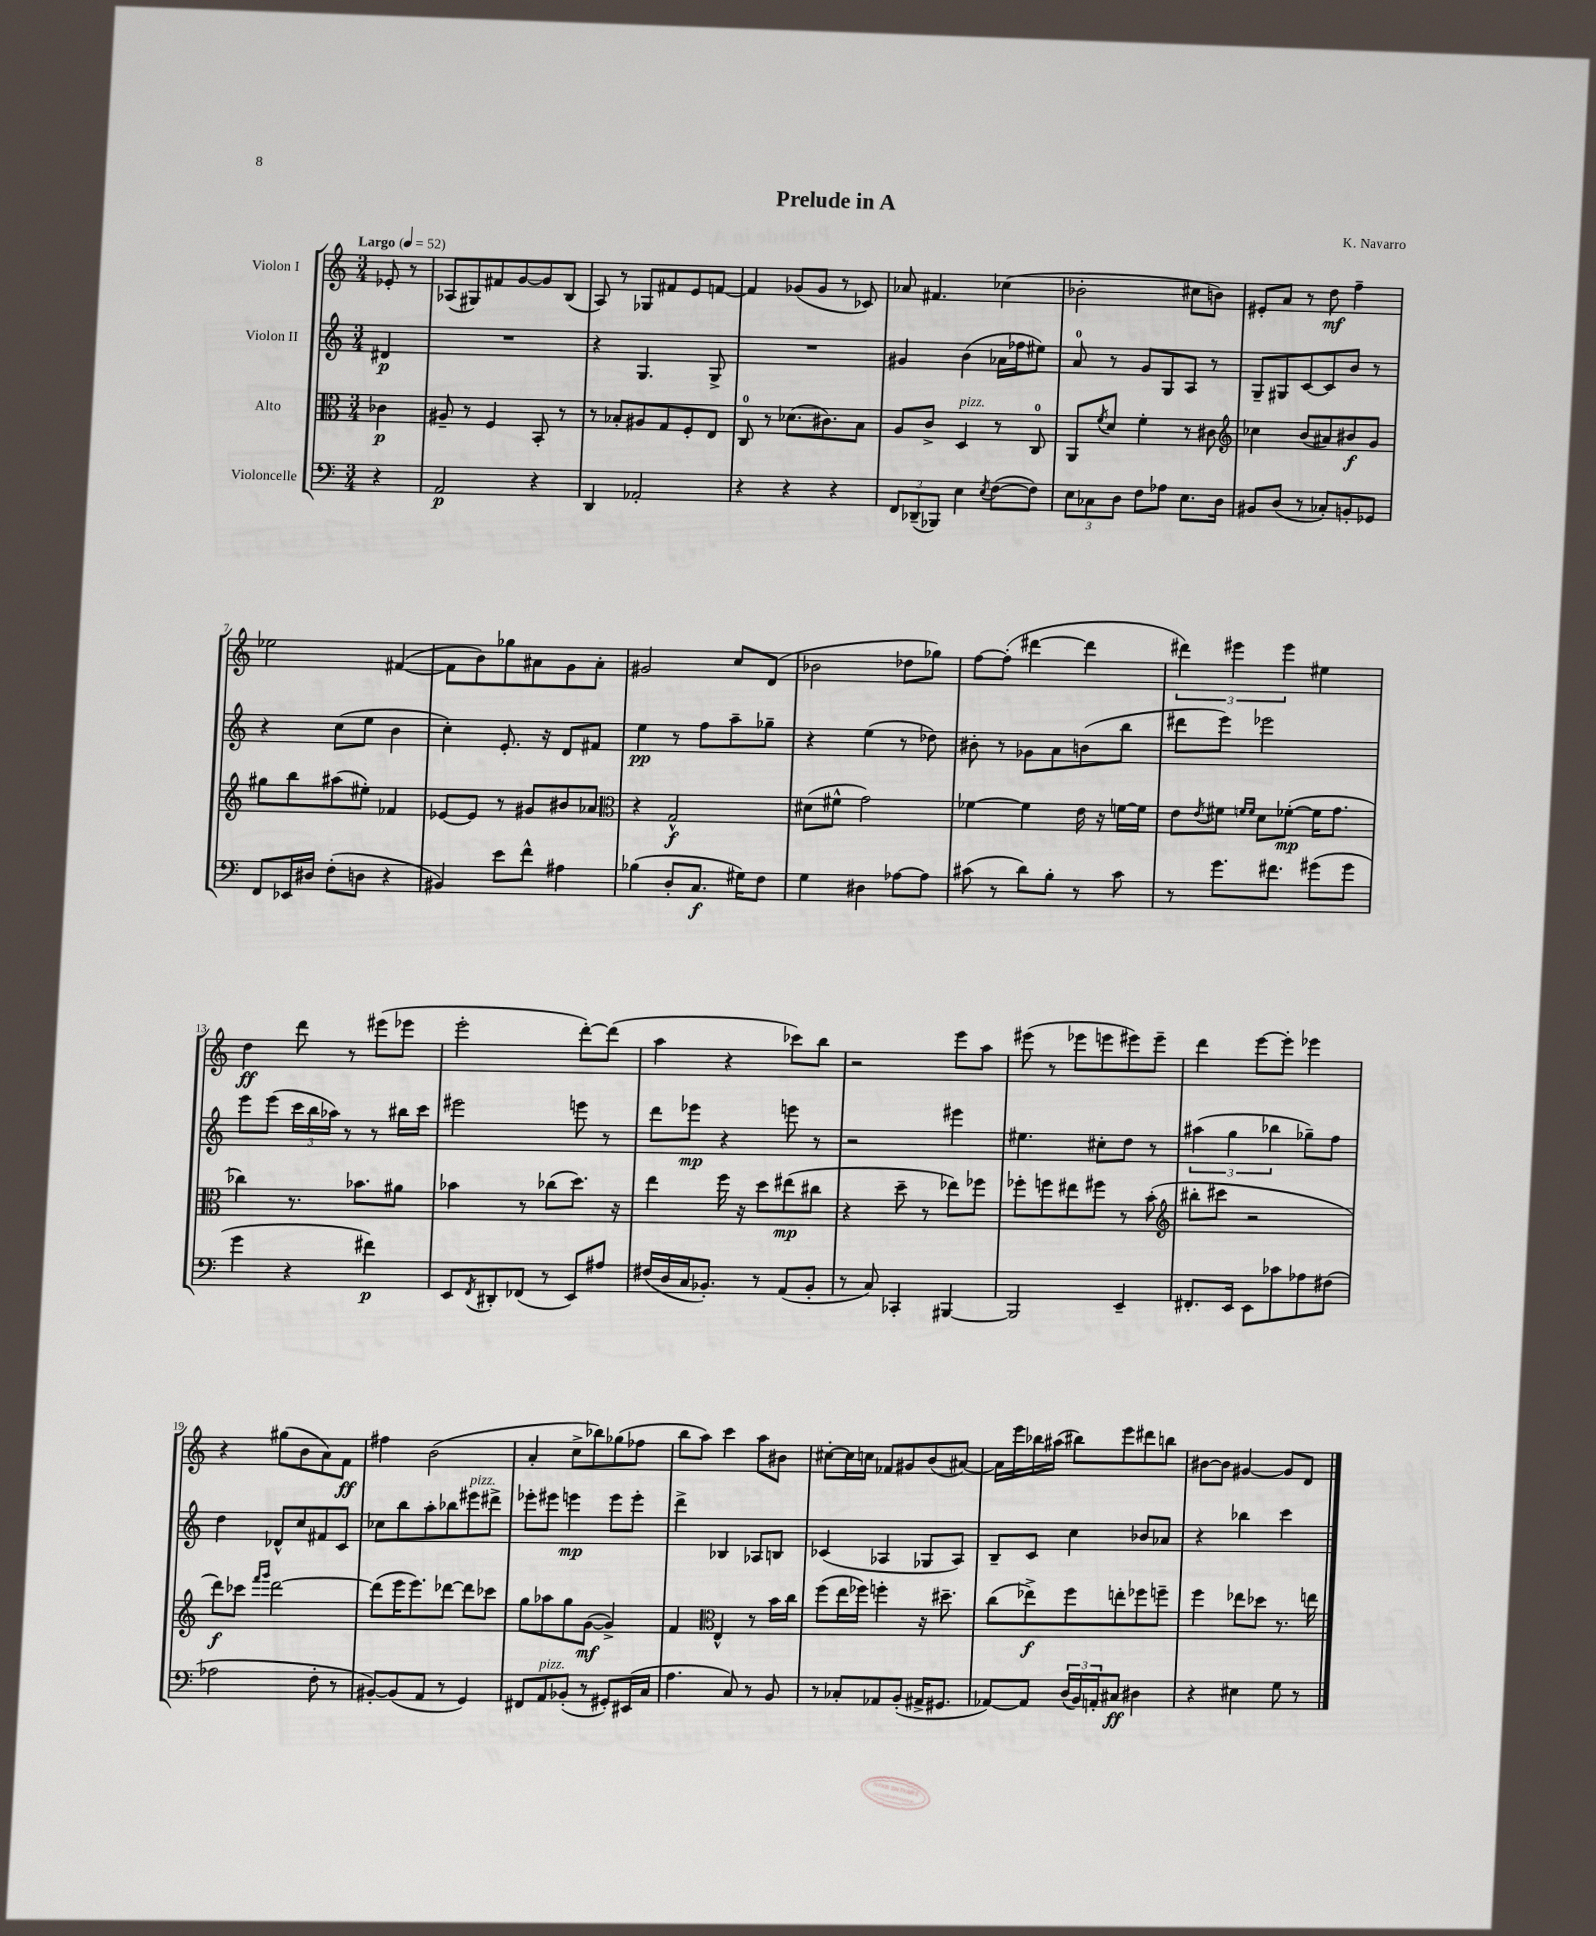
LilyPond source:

\header { title = "Prelude in A" composer = "K. Navarro" }
<<
\new StaffGroup <<
\new Staff = "s0" \with { instrumentName = "Violon I" } {
    \clef treble \key c \major \numericTimeSignature \time 3/4 \partial 4 \tempo "Largo" 4 = 52
    ees'8-. r8 |
    aes8( gis8) fis'8 g'8~ g'8 b8( |
    a8) r8 ges8 fis'8 e'8 f'8~ |
    f'4 ges'8( ges'8 r8 ces'8) |
    aes'8 fis'4. ces''4( |
    bes'2-. cis''8 b'8) |
    eis'8-. a'8 r8 d''8\mf f''4-- |
    ees''2 fis'4~( |
    fis'8 b'8) ges''8 ais'8 g'8 ais'8-. |
    gis'2 c''8 d'8( |
    bes'2 des''8 ges''8) |
    f''8~ f''8-.( dis'''4~ dis'''4 |
    \tuplet 3/2 { dis'''4) eis'''4 eis'''4 } eis''4 |
    d''4\ff d'''8 r8 eis'''8( ees'''8 |
    e'''2-. d'''8~-.) d'''8( |
    a''4 r4 ces'''8) b''8 |
    r2 e'''8 a''8 |
    eis'''8( r8 ees'''8 e'''8 eis'''8) eis'''8-- |
    d'''4 e'''8~ e'''8-. ees'''4 |
    r4 gis''8( b'8 a'8) f'8\ff |
    fis''4 b'2( |
    a'4-. c''8-> bes''8) ges''8( fes''8 |
    b''8 a''8) c'''4 a''8 bis'8 |
    cis''8~-. cis''16 c''16 fes'8 gis'8 b'8( ais'8~) |
    ais'16 e'''16 bes''16 ais''16( bis''8) e'''8 dis'''8 b''8 |
    bis'8~ bis'8 gis'4~ gis'8 d'8 \bar "|." |
}
\new Staff = "s1" \with { instrumentName = "Violon II" } {
    \clef treble \key c \major \numericTimeSignature \time 3/4 \partial 4
    dis'4\p |
    R2. |
    r4 g4. g8-> |
    R2. |
    gis'4 b'4( aes'16 fes''16 eis''8) |
    a'8-0 r8 g'8 g8 a8 r8 |
    g8-- gis8 c'8~ c'8 b'8 r8 |
    r4 c''8( e''8 b'4 |
    c''4-.) e'8.-. r16 d'8 fis'8 |
    e''4\pp r8 f''8 a''8-- ges''8-- |
    r4 e''4( r8 des''8) |
    bis'8-. r8 ges'8 a'8 b'8( b''8 |
    dis'''8 e'''8) ees'''2 |
    e'''8 e'''8( \tuplet 3/2 { c'''16 b''16 aes''16) } r8 r8 bis''16 c'''16 |
    eis'''2 e'''8 r8 |
    d'''8 ees'''8\mp r4 e'''8 r8 |
    r2 eis'''4 |
    eis''4. cis''8-. d''8 r8 |
    \tuplet 3/2 { ais''4( g''4 bes''4 } ges''8--) f''8 |
    d''4 des'8-^ c''8 fis'8 c'8 |
    ces''8 b''8 a''8-. bes''8 eis'''8^\markup { \italic "pizz." } dis'''8-> |
    ees'''8-. eis'''8 e'''4\mp e'''8 e'''8-. |
    d'''4-> bes4 aes8 b8 |
    ces'4( aes4 ges8 aes8) |
    b8-- c'8 c''4 bes'8 aes'8 |
    r4 bes''4 c'''4 \bar "|." |
}
\new Staff = "s2" \with { instrumentName = "Alto" } {
    \clef alto \key c \major \numericTimeSignature \time 3/4 \partial 4
    ces'4\p |
    ais8-- r8 f4 b,8-. r8 |
    r8 bes8-. ais8 g8 f8-. e8 |
    c8-0 r8 des'8.( cis'8.) b8 |
    a8 c'8-> d4^\markup { \italic "pizz." } r8 c8-0 |
    a,8 \acciaccatura { f'8 } d'8 f'4-. r8 cis'8 |
    \clef treble ces''4 b'8( ais'8) bis'8\f g'8 |
    gis''8 b''8 ais''8( eis''8-.) fes'4 |
    ees'8~ ees'8 r8 gis'8 bis'8 aes'8 |
    \clef alto r4 g2-^\f |
    dis'8( fis'8-^ g'2) |
    fes'4~ fes'4 e'16 r16 f'16~ f'16 |
    e'8 \acciaccatura { e'8 } fis'8 \grace { f'16 f'16 } d'8 fes'8~-.\mp( fes'16 g'8. |
    ces''4) r8. bes'8. ais'8 |
    bes'4 r8 ces''8( d''8.) r16 |
    e''4 f''16 r16 d''8 eis''8\mp( cis''8 |
    r4 d''8-- r8 ees''8) fes''8 |
    fes''8-. f''8 eis''8 fis''8 r8 b'8-.( |
    \clef treble bis''8-. cis'''8 r2 |
    d'''8\f) ces'''8 \grace { f'''16 g'''16 } d'''2~ |
    d'''8( e'''16 e'''8.) des'''8~ des'''8 ces'''8 |
    g''8 aes''8 g''8 g'8~\mf( g'4->) |
    f'4 \clef alto e4-^ r8 b'16 c''16 |
    f''8( e''16 fes''16) f''4-. r16 dis''8.-- |
    c''8( ees''8->\f) f''8 e''8-. fes''8 f''8-- |
    f''4 ees''8 des''8 r8. e''16 \bar "|." |
}
\new Staff = "s3" \with { instrumentName = "Violoncelle" } {
    \clef bass \key c \major \numericTimeSignature \time 3/4 \partial 4
    r4 |
    a,2\p r4 |
    d,4 aes,2-. |
    r4 r4 r4 |
    \tuplet 3/2 { f,8 des,8--( bes,,8) } e4 \acciaccatura { e8 } f8~( f8) |
    \tuplet 3/2 { e8 ces8 d8 } f8 aes8 e8. d16 |
    bis,8 d8( r8 ces8-.) b,8-. ges,8 |
    f,8 ees,16 dis16 f8-.( d8 r4 |
    bis,4) e'8 f'8-^ ais4 |
    bes4( d8-. c8.\f gis16) f8 |
    g4 dis4 aes8~ aes8 |
    cis'8( r8 d'8) b8-. r8 cis'8 |
    r8 g'8. fis'8. gis'8( gis'8 |
    g'4 r4 fis'4\p) |
    e,8 \acciaccatura { f,8 } dis,8-. fes,8( r8 e,8) ais8 |
    fis16( d16 c16 bes,8.-.) r8 a,8( bes,8-. |
    r8 c8) ces,4-. bis,,4~ |
    bis,,2 e,4-- |
    fis,8.-. e,16 e,8 ces'8 aes8 fis8( |
    aes2 f8-. r8 |
    bis,8~-.) bis,8( a,8 r8 g,4) |
    fis,8 a,8^\markup { \italic "pizz." } bes,8-.( r8 gis,8-.) eis,16( c16 |
    a4. c8) r8 b,8 |
    r8 ces8-. aes,8 b,8-.( ais,16-> gis,8. |
    aes,8~) aes,8 \tuplet 3/2 { d16( b,16) a,16-. } cis8\ff dis4 |
    r4 eis4 g8 r8 \bar "|." |
}
>>
>>
